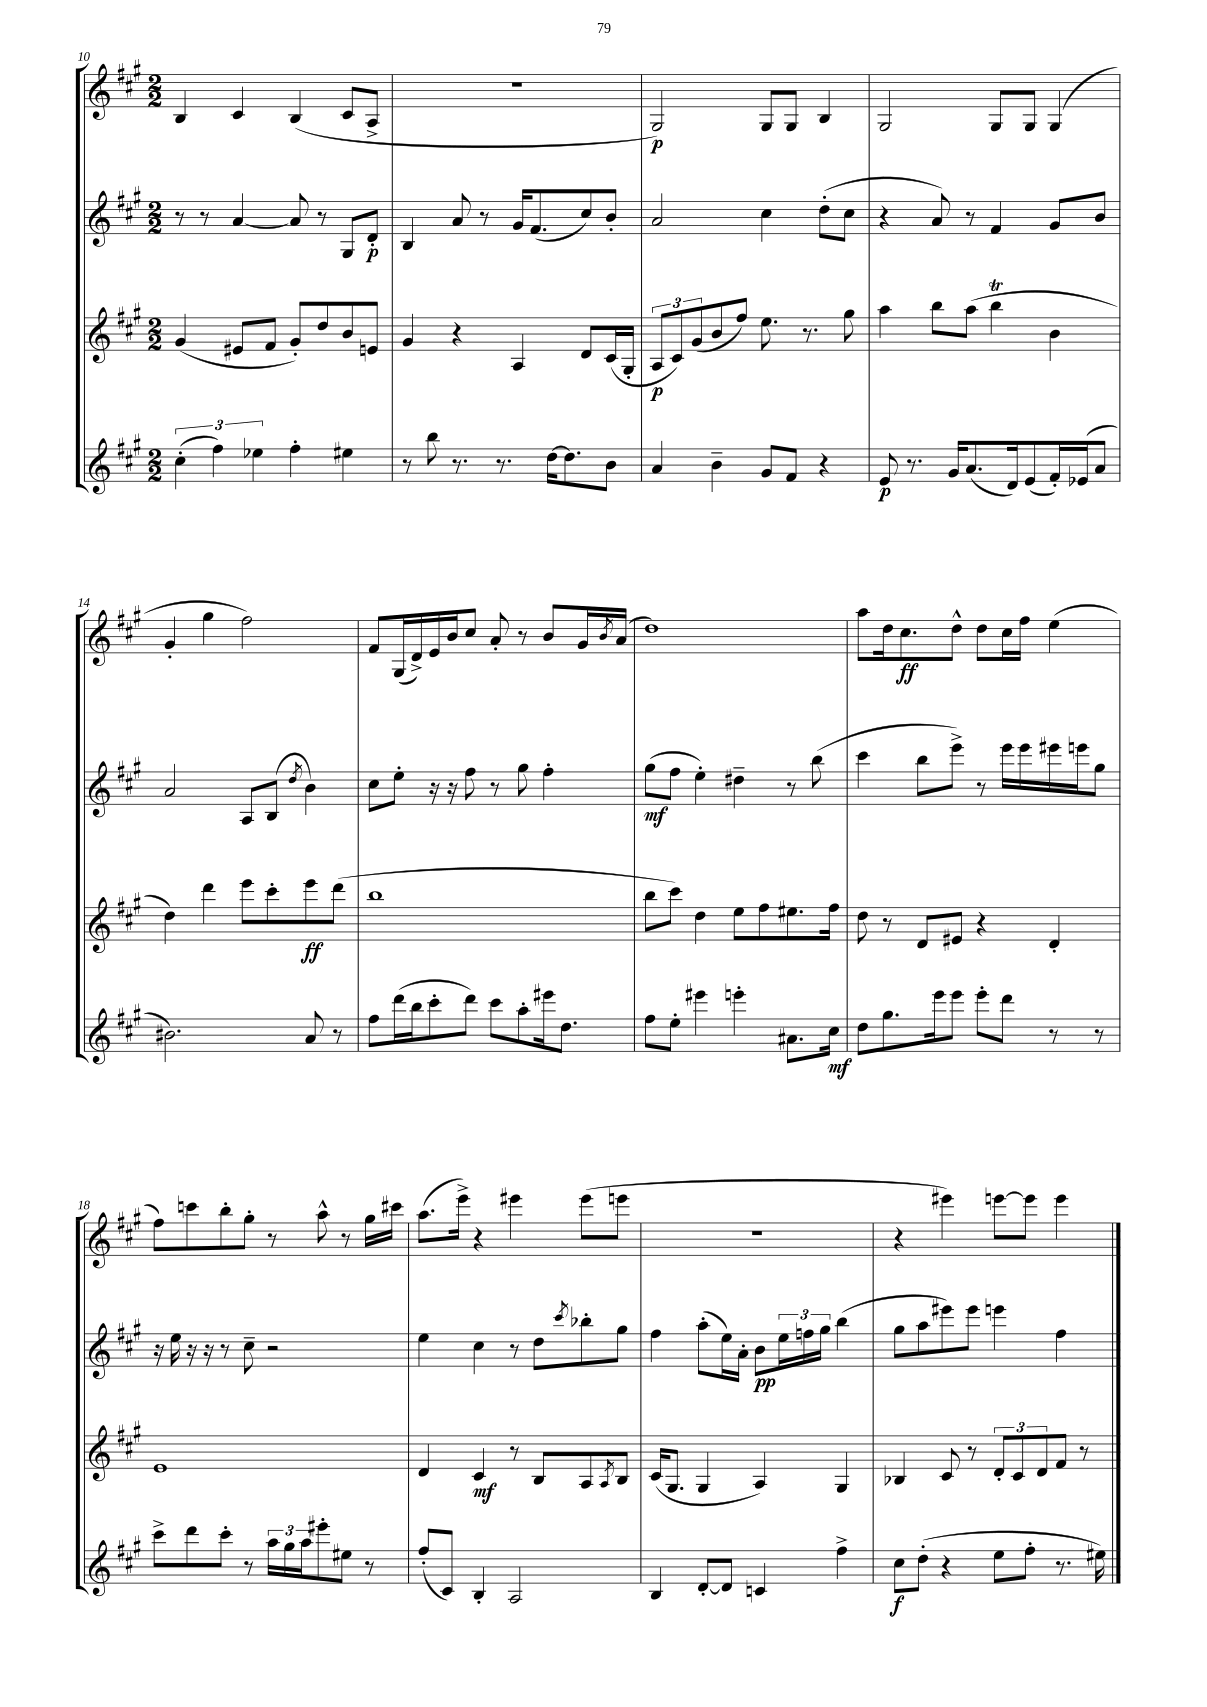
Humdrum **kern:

**kern	**kern	**kern	**kern
*staff4	*staff3	*staff2	*staff1
*clefG2	*clefG2	*clefG2	*clefG2
*k[f#c#g#]	*k[f#c#g#]	*k[f#c#g#]	*k[f#c#g#]
*M2/2	*M2/2	*M2/2	*M2/2
(6cc#'	(4g#	8r	4B
.	.	8r	.
6ff#)	.	.	.
.	8e#	[4a	4c#
6ee-	.	.	.
.	8f#	.	.
4ff#'	8g#')	8a]	(4B
.	8dd	8r	.
4ee#	8b	8G#	8c#
.	8e	8d'	8A^
=	=	=	=
8r	4g#	4B	1r
8bb	.	.	.
8.r	4r	8a	.
.	.	8r	.
8.r	.	.	.
.	4A	16g#	.
.	.	(8.f#	.
[16dd	.	.	.
8.dd]	.	.	.
.	8d	8cc#)	.
8b	(16c#	8b'	.
.	16G#'	.	.
=	=	=	=
4a	12A	2a	2G#)
.	12c#)	.	.
.	(12g#	.	.
4b~	8b	.	.
.	8ff#)	.	.
8g#	8.ee	4cc#	8G#
8f#	.	.	8G#
.	8.r	.	.
4r	.	(8dd'	4B
.	8gg#	8cc#	.
=	=	=	=
8e	4aa	4r	2G#
8.r	.	.	.
.	8bb	8a)	.
16g#	.	.	.
(8.a	(8aa	8r	.
.	4bb	4f#	8G#
16d)	.	.	.
(8e	.	.	8G#
16f#')	4b	8g#	(4G#
(16e-	.	.	.
8a	.	8b	.
=	=	=	=
2.b#)	4dd)	2a	4g#'
.	4ddd	.	4gg#
.	8eee	8A	2ff#)
.	8ccc#'	(8B	.
.	.	8qdd	.
8a	8eee	4b)	.
8r	(8ddd	.	.
=	=	=	=
8ff#	1bb	8cc#	8f#
(16ddd	.	8ee'	(16G#
16bb	.	.	16d^)
8ccc#'	.	16r	16e
.	.	16r	16b
8ddd)	.	8ff#	8cc#
8ccc#	.	8r	8a'
8aa'	.	8gg#	8r
16eee#	.	4ff#'	8b
8.dd	.	.	.
.	.	.	16g#
.	.	.	8qb
.	.	.	(16a
=	=	=	=
8ff#	8bb	(8gg#	1dd)
8ee'	8ccc#)	8ff#	.
4eee#	4dd	4ee')	.
4eee'	8ee	4dd#~	.
.	8ff#	.	.
8.a#	8.ee#	8r	.
.	.	(8bb	.
16cc#	16ff#	.	.
=	=	=	=
8dd	8dd	4ccc#	8aa
8.gg#	8r	.	16dd
.	.	.	8.cc#
.	8d	8bb	.
16eee	.	.	.
8eee	8e#	8eee^)	8dd^^
8eee'	4r	8r	8dd
8ddd	.	16eee	16cc#
.	.	16eee	16ff#
8r	4d'	16eee#	(4ee
.	.	16eee	.
8r	.	8gg#	.
=	=	=	=
8ccc#^	1e	16r	8ff#)
.	.	16ee	.
8ddd	.	16r	8ccc
.	.	16r	.
8ccc#'	.	8r	8bb'
8r	.	8cc#~	8gg#'
24aa	.	2r	8r
24gg#	.	.	.
24aa	.	.	.
8eee#'	.	.	8aa^^
8ee#	.	.	8r
8r	.	.	16gg#
.	.	.	16ccc#
=	=	=	=
(8ff#'	4d	4ee	(8.aa
8c#)	.	.	.
.	.	.	16eee^)
4B'	4c#	4cc#	4r
2A	8r	8r	4eee#
.	8B	8dd	.
.	.	8qccc#	.
.	8A	8bb-'	(8eee#
.	8qA	.	.
.	8B	8gg#	8eee
=	=	=	=
4B	(16c#	4ff#	1r
.	8.G#	.	.
[8d'	4G#	(8aa'	.
8d]	.	16ee)	.
.	.	16a'	.
4c	4A)	8b	.
.	.	24ee	.
.	.	24ff	.
.	.	24gg#	.
4ff#^	4G#	(4bb	.
=	=	=	=
8cc#	4B-	8gg#	4r
(8dd'	.	8aa	.
4r	8c#	8eee#)	4eee#)
.	8r	8eee#	.
8ee	12d'	4eee	[8eee
.	12c#	.	.
8ff#'	.	.	8eee]
.	12d	.	.
8.r	8f#	4ff#	4eee
.	8r	.	.
16ee#)	.	.	.
==	==	==	==
*-	*-	*-	*-
